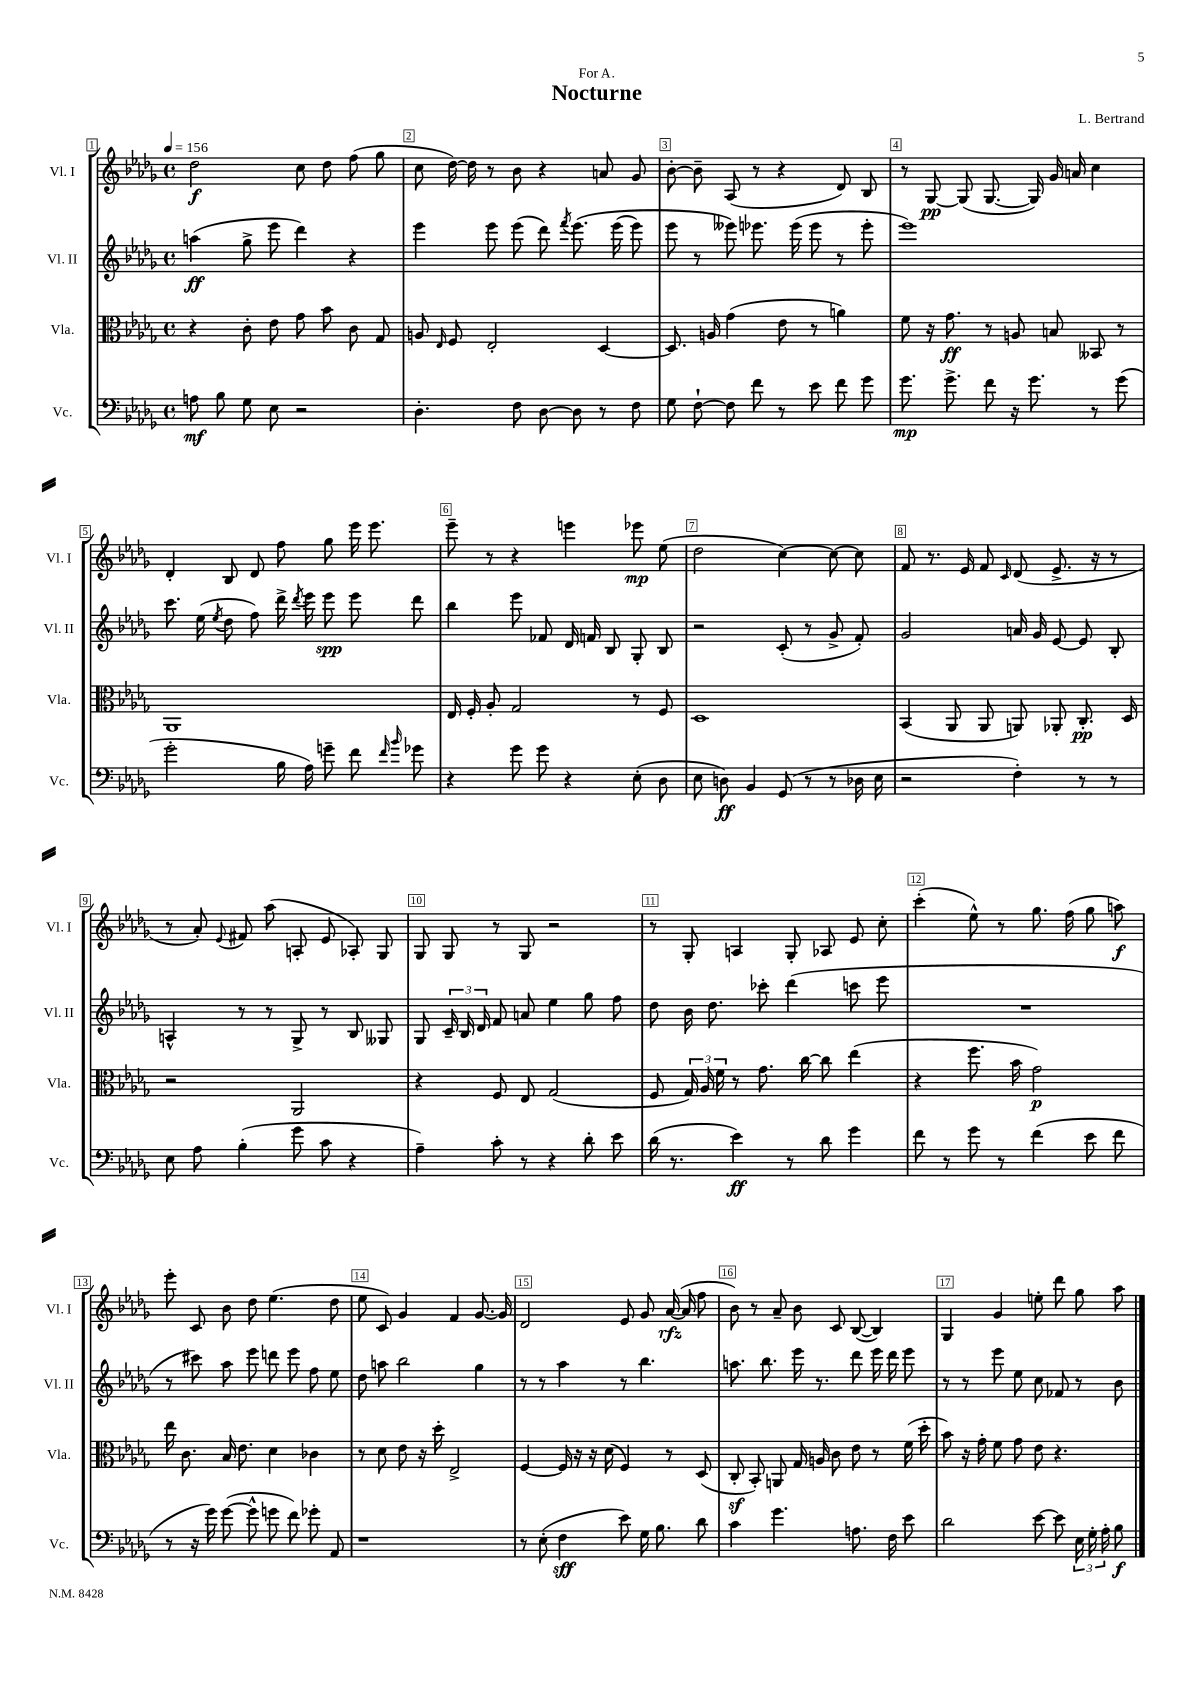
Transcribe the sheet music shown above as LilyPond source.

\header { title = "Nocturne" composer = "L. Bertrand" dedication = "For A." }
<<
\new StaffGroup <<
\new Staff = "s0" \with { instrumentName = "Vl. I" shortInstrumentName = "Vl. I" } {
    \clef treble \key des \major \defaultTimeSignature \time 4/4 \tempo 4 = 156
    \autoBeamOff des''2\f c''8 des''8 f''8( ges''8 |
    c''8 des''16~) des''16 r8 bes'8 r4 a'8 ges'8 |
    bes'8~-. bes'8-- aes8( r8 r4 des'8) bes8 |
    r8 ges8~\pp ges8( ges8.~ ges16) ges'16 a'16 c''4 |
    des'4-. bes8 des'8 f''8 ges''8 ees'''16 ees'''8. |
    ees'''8-- r8 r4 e'''4 ees'''8\mp ees''8( |
    des''2 c''4~) c''8~ c''8 |
    f'8 r8. ees'16 f'8 \grace { c'16 } des'8( ees'8.-> r16 r8 |
    r8 aes'8-.) \appoggiatura { ees'8 } fis'8 aes''8( a8-. ees'8 aes8-.) ges8 |
    ges8 ges8 r8 ges8 r2 |
    r8 ges8-. a4 ges8-. aes8 ees'8 c''8-. |
    c'''4-.( ees''8-^) r8 ges''8. f''16( ges''8 a''8\f) |
    ees'''8-. c'8 bes'8 des''8 ees''4.( des''8 |
    ees''8 c'8) ges'4 f'4 ges'8.~ ges'16 |
    des'2 ees'8 ges'8 aes'16~\rfz( aes'16 f''8 |
    bes'8) r8 aes'8-- bes'8 c'8 bes8~( bes4) |
    ges4 ges'4 e''8-. des'''8 ges''8 aes''8 \bar "|." |
}
\new Staff = "s1" \with { instrumentName = "Vl. II" shortInstrumentName = "Vl. II" } {
    \clef treble \key des \major \defaultTimeSignature \time 4/4
    \autoBeamOff a''4\ff( ges''8-> ees'''8 des'''4) r4 |
    ees'''4 ees'''8 ees'''8( des'''8) \acciaccatura { f'''8 } ees'''8.\( ees'''16( ees'''8) |
    ees'''8 r8 eeses'''8\) ees'''8. ees'''16( ees'''8 r8 ees'''8-. |
    ees'''1) |
    c'''8. ees''16( \acciaccatura { ees''8 } des''8 f''8) des'''16-> \acciaccatura { des'''8 } ees'''16 ees'''8\spp ees'''8 des'''8 |
    bes''4 ees'''8 fes'8 des'16 f'16 bes8 ges8-. bes8 |
    r2 c'8-.( r8 ges'8-> f'8-.) |
    ges'2 a'16 ges'16 ees'8~ ees'8 bes8-. |
    a4-^ r8 r8 ges8-> r8 bes8 geses8 |
    ges8 \tuplet 3/2 { c'16-- bes16 des'16 } f'8 a'8 ees''4 ges''8 f''8 |
    des''8 bes'16 des''8. ces'''8-. des'''4( c'''8 ees'''8 |
    R1 |
    r8 cis'''8) aes''8 ees'''8 d'''8 ees'''8 f''8 ees''8 |
    des''8 a''8 bes''2 ges''4 |
    r8 r8 aes''4 r8 bes''4. |
    a''8. bes''8. ees'''16 r8. des'''8 ees'''16 des'''16 ees'''8 |
    r8 r8 ees'''8 ees''8 c''8 fes'8 r8 bes'8 \bar "|." |
}
\new Staff = "s2" \with { instrumentName = "Vla." shortInstrumentName = "Vla." } {
    \clef alto \key des \major \defaultTimeSignature \time 4/4
    \autoBeamOff r4 c'8-. ees'8 ges'8 bes'8 c'8 ges8 |
    a8 \grace { ees16 } f8 ees2-. des4~ |
    des8. a16 ges'4( ees'8 r8 a'4) |
    f'8 r16 ges'8.\ff r8 a8 b8 beses,8 r8 |
    aes,1 |
    ees16 f16-. aes8-. ges2 r8 f8 |
    des1 |
    bes,4( aes,8 aes,8 a,8) aes,8-. c8.-.\pp des16 |
    r2 aes,2 |
    r4 f8 ees8 ges2( |
    f8 \tuplet 3/2 { ges16) aes16 f'16 } r8 ges'8. c''16~ c''8 ees''4( |
    r4 f''8. bes'16 ges'2\p) |
    ees''16 c'8. bes16 ees'8. des'4 ces'4 |
    r8 des'8 ees'8 r16 des''16-. ees2-> |
    f4~ f16 r16 r16 des'16( f4) r8 des8( |
    c8-.\sf bes,8-.) a,8 ges16 a16 c'8 ees'8 r8 f'16( des''16-. |
    bes'8) r16 ges'16-. f'8 ges'8 ees'8 r4. \bar "|." |
}
\new Staff = "s3" \with { instrumentName = "Vc." shortInstrumentName = "Vc." } {
    \clef bass \key des \major \defaultTimeSignature \time 4/4
    \autoBeamOff a8\mf bes8 ges8 ees8 r2 |
    des4.-. f8 des8~ des8 r8 f8 |
    ges8 f8~-! f8 f'8 r8 ees'8 f'8 ges'8 |
    ges'8.\mp ges'8.-> f'8 r16 ges'8. r8 ges'8( |
    ges'2-. bes16 aes16) g'8-- f'8 \grace { f'16 bes'16 } ges'8 |
    r4 ges'8 ges'8 r4 ees8-.( des8 |
    ees8 d8\ff) bes,4 ges,8( r8 r8 des16 ees16 |
    r2 f4-.) r8 r8 |
    ees8 aes8 bes4-.( ges'8 c'8 r4 |
    aes4--) c'8-. r8 r4 des'8-. ees'8 |
    des'16( r8. ees'4\ff) r8 des'8 ges'4 |
    f'8 r8 ges'8 r8 f'4( ees'8 f'8 |
    r8 r16 ges'16) ges'8~( ges'8-^ g'8 f'8) ges'8-. aes,8 |
    r1 |
    r8 ees8-.( f4\sff ees'8) ges16 bes8. des'8 |
    c'4 ges'4. a8. f16 ees'8 |
    des'2 ees'8~ ees'8 \tuplet 3/2 { ees16 ges16-. aes16-. } bes8\f \bar "|." |
}
>>
>>
\layout { \context { \Score \override BarNumber.break-visibility = ##(#f #t #t) barNumberVisibility = #all-bar-numbers-visible \override BarNumber.stencil = #(make-stencil-boxer 0.1 0.3 ly:text-interface::print) } }
